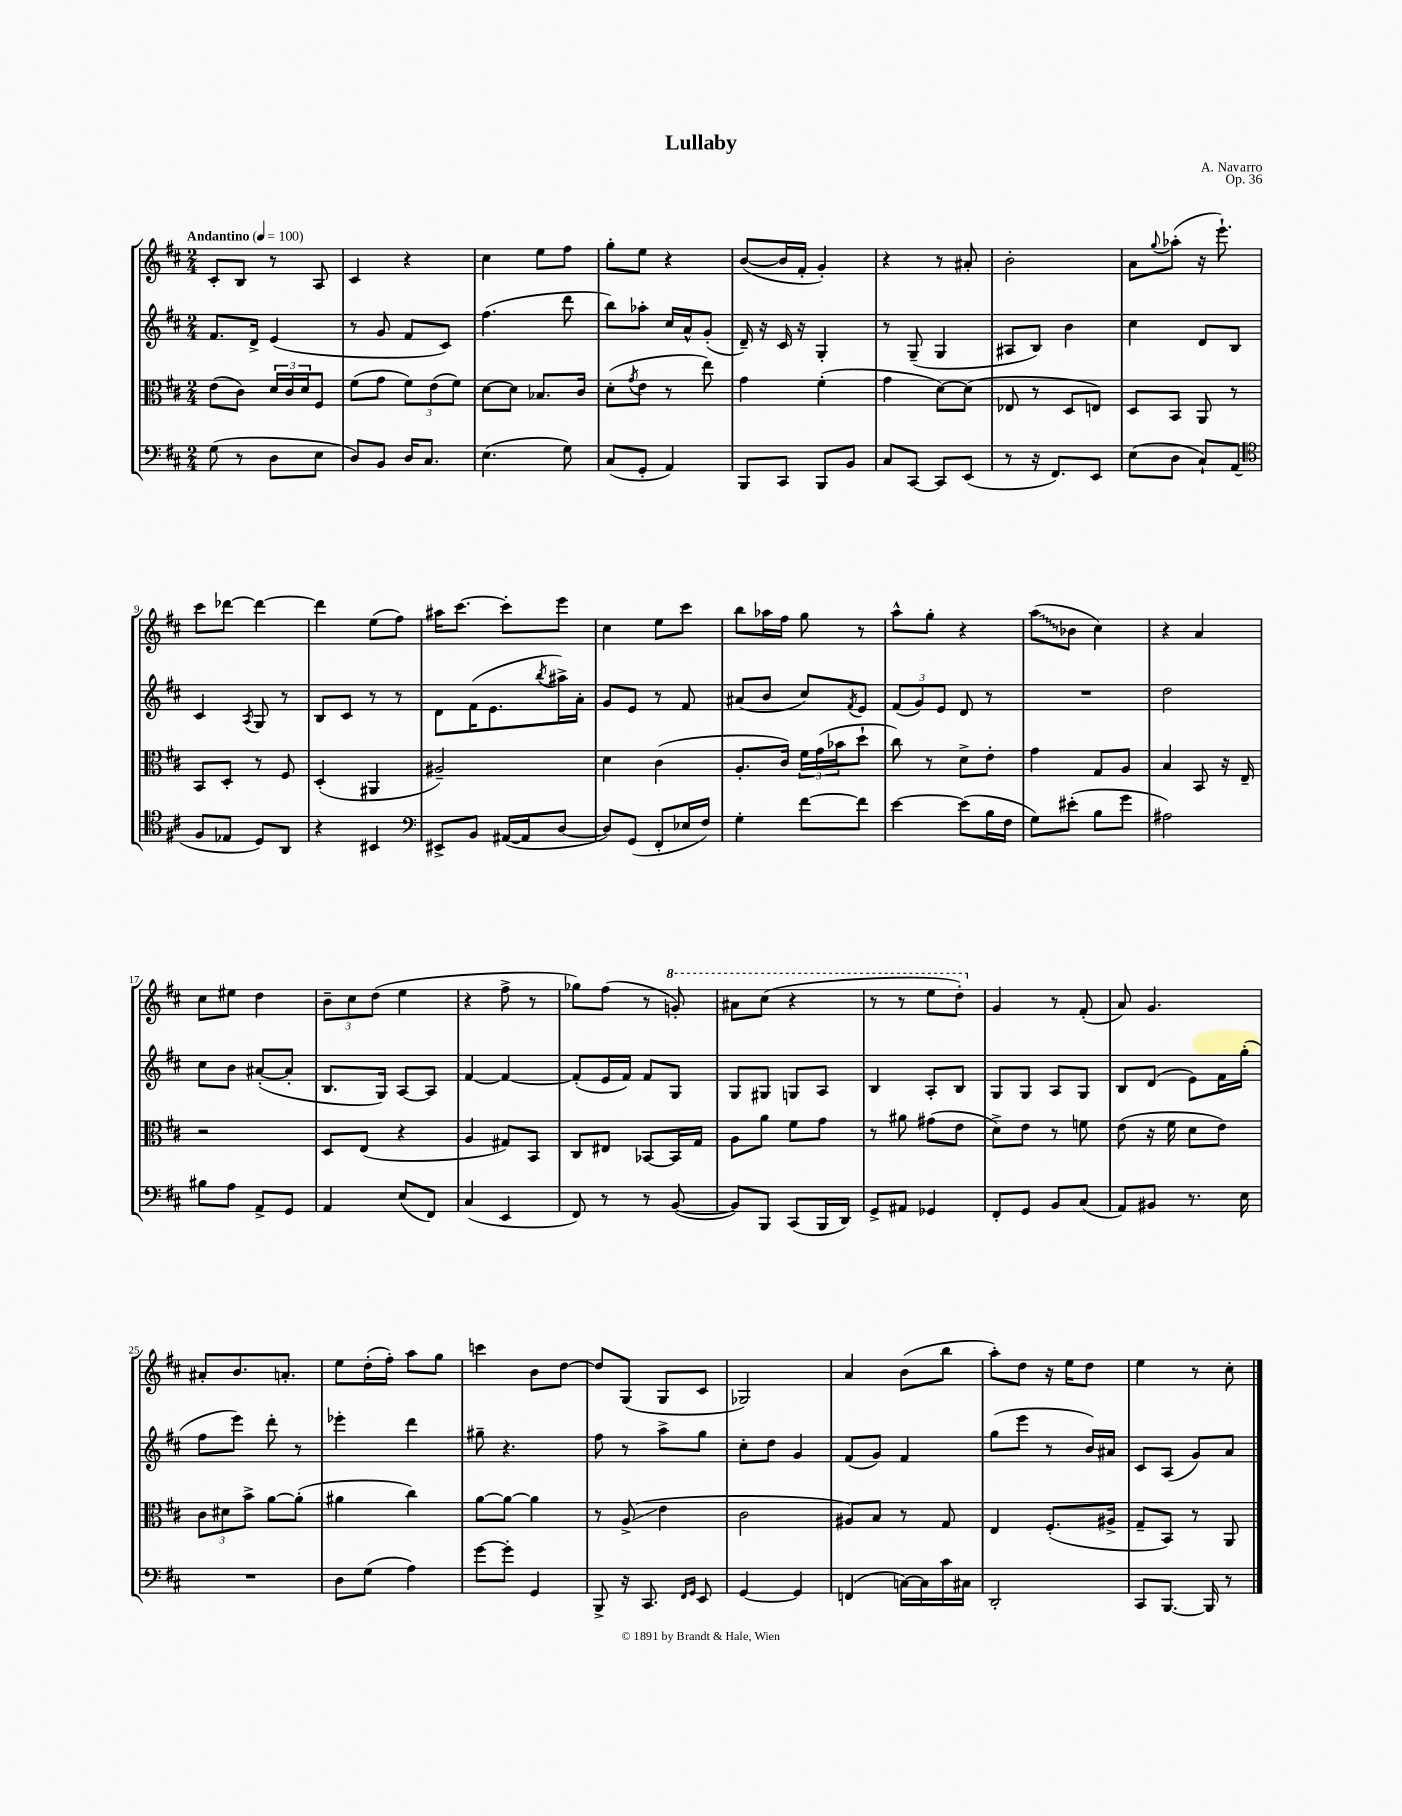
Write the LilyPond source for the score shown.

\header { title = "Lullaby" composer = "A. Navarro" opus = "Op. 36" }
<<
\new StaffGroup <<
\new Staff = "s0" {
    \clef treble \key d \major \numericTimeSignature \time 2/4 \tempo "Andantino" 4 = 100
    cis'8-. b8 r8 a8 |
    cis'4 r4 |
    cis''4 e''8 fis''8 |
    g''8-. e''8 r4 |
    b'8~( b'16 fis'16-. g'4-.) |
    r4 r8 ais'8-. |
    b'2-. |
    a'8 \appoggiatura { g''8 } aes''8-.( r16 e'''8.-!) |
    cis'''8 des'''8~ des'''4~ |
    des'''4 e''8( fis''8) |
    ais''16 cis'''8.~ cis'''8-. e'''8 |
    cis''4 e''8 cis'''8 |
    b''8 aes''16 fis''16 g''8 r8 |
    a''8-^ g''8-. r4 |
    \once \override Glissando.style = #'zigzag a''8\glissando( bes'8 cis''4) |
    r4 a'4 |
    cis''8 eis''8 d''4 |
    \tuplet 3/2 { b'8-- cis''8 d''8( } e''4 |
    r4 fis''8-> r8 |
    ges''8) fis''8( r8 \ottava #1 g''8-.) |
    ais''8 cis'''8( r4 |
    r8 r8 e'''8 d'''8-.) \ottava #0 |
    g'4 r8 fis'8-.( |
    a'8) g'4. |
    ais'8-. b'8. a'8.-. |
    e''8 d''16-.( fis''16-.) a''8 g''8 |
    c'''4 b'8 d''8~ |
    d''8 g8( g8 cis'8 |
    ges2) |
    a'4 b'8( b''8 |
    a''8-.) d''8 r16 e''16 d''8 |
    e''4 r8 cis''8-. \bar "|." |
}
\new Staff = "s1" {
    \clef treble \key d \major \numericTimeSignature \time 2/4
    fis'8. d'16-> e'4( |
    r8 g'8 fis'8 cis'8) |
    fis''4.( d'''8 |
    b''8) aes''8-. cis''16 a'16-^ g'8-.( |
    d'16--) r16 cis'16 r16 g4-. |
    r8 g8--( g4 |
    ais8 b8) b'4 |
    cis''4 d'8 b8 |
    cis'4 \acciaccatura { a8 } g8 r8 |
    b8 cis'8 r8 r8 |
    d'8 fis'16( e'8. \acciaccatura { b''8 } ais''16->) a'16-. |
    g'8 e'8 r8 fis'8 |
    ais'8( b'8 cis''8) \acciaccatura { fis'8 } e'8 |
    \tuplet 3/2 { fis'8( g'8) e'8 } d'8 r8 |
    R2 |
    d''2 |
    cis''8 b'8 ais'8~-.( ais'8-. |
    b8. g16) a8~ a8 |
    fis'4~ fis'4~ |
    fis'8-.( e'16 fis'16) fis'8 g8 |
    g8 gis8 g8 a8 |
    b4 a8-. b8 |
    g8 g8 a8 g8 |
    b8 d'8( e'8) fis'16 g''16-.( |
    fis''8 e'''8) d'''8-. r8 |
    ees'''4-. d'''4 |
    gis''8-- r4. |
    fis''8 r8 a''8-> g''8 |
    cis''8-. d''8 g'4 |
    fis'8( g'8) fis'4 |
    g''8( e'''8 r8 b'16) ais'16 |
    cis'8 a8( g'8) a'8 \bar "|." |
}
\new Staff = "s2" {
    \clef alto \key d \major \numericTimeSignature \time 2/4
    e'8( cis'8) \tuplet 3/2 { d'16 cis'16 d'16 } fis8 |
    fis'8( g'8 \tuplet 3/2 { fis'8) e'8( fis'8) } |
    d'8~ d'8 bes8. cis'16 |
    d'8-.( \acciaccatura { g'8 } e'8 r8 e''8) |
    g'4 fis'4-.( |
    g'4 d'8~) d'8( |
    ees8 r8 d8 e8) |
    d8 b,8 a,8 r8 |
    b,8 d8-. r8 fis8 |
    d4-.( ais,4 |
    ais2--) |
    d'4 cis'4( |
    a8.-. cis'16) \tuplet 3/2 { fis'16 g'16( bes'16 } d''8-! |
    cis''8) r8 d'8-> e'8-. |
    g'4 g8 a8 |
    b4 b,8 r16 e16-- |
    r2 |
    d8 e8( r4 |
    a4 gis8) b,8 |
    cis8 eis8 bes,8~ bes,16 g16 |
    a8 a'8 fis'8 g'8 |
    r8 ais'8 gis'8( e'8 |
    d'8->) e'8 r8 f'8 |
    e'8( r16 fis'16 d'8 e'8) |
    \tuplet 3/2 { cis'8 dis'8 b'8-> } a'8~ a'8-.( |
    ais'4 cis''4) |
    a'8~ a'8~ a'4 |
    r8 a8->\glissando( e'4 |
    cis'2 |
    ais8) b8 r8 g8 |
    e4 fis8.-.( ais16-> |
    g8-- b,8) r8 a,8 \bar "|." |
}
\new Staff = "s3" {
    \clef bass \key d \major \numericTimeSignature \time 2/4
    g8( r8 d8 e8 |
    d8) b,8 d16 cis8. |
    e4.( g8) |
    cis8( g,8-. a,4) |
    b,,8 cis,8 b,,8 b,8 |
    cis8 cis,8~ cis,8 e,8( |
    r8 r16 fis,8.) e,8 |
    e8( d8 cis8-!) a,8( |
    \clef tenor fis8 ees8 d8) a,8 |
    r4 bis,4 |
    \clef bass eis,8-> b,8 ais,16~( ais,16 d8~ |
    d8) g,8( fis,8-. ees16 fis16) |
    g4-. fis'8~ fis'8 |
    e'4~ e'8( b16 fis16 |
    g8) eis'8-.( b8 g'8 |
    ais2) |
    bis8 a8 a,8-> g,8 |
    a,4 e8( fis,8) |
    cis4( e,4 |
    fis,8) r8 r8 b,8~( |
    b,8) b,,8 cis,8( b,,16 d,16) |
    g,8-> ais,8 ges,4 |
    fis,8-. g,8 b,8 cis8( |
    a,8) bis,8 r8. e16 |
    R2 |
    d8 g8( a4) |
    g'8~ g'8-. g,4 |
    b,,8-> r16 cis,8. \grace { fis,16 g,16 } e,8 |
    g,4~ g,4 |
    f,4( c16~) c16 cis'16 cis16 |
    d,2-. |
    cis,8 b,,8.~ b,,16 r8 \bar "|." |
}
>>
>>
